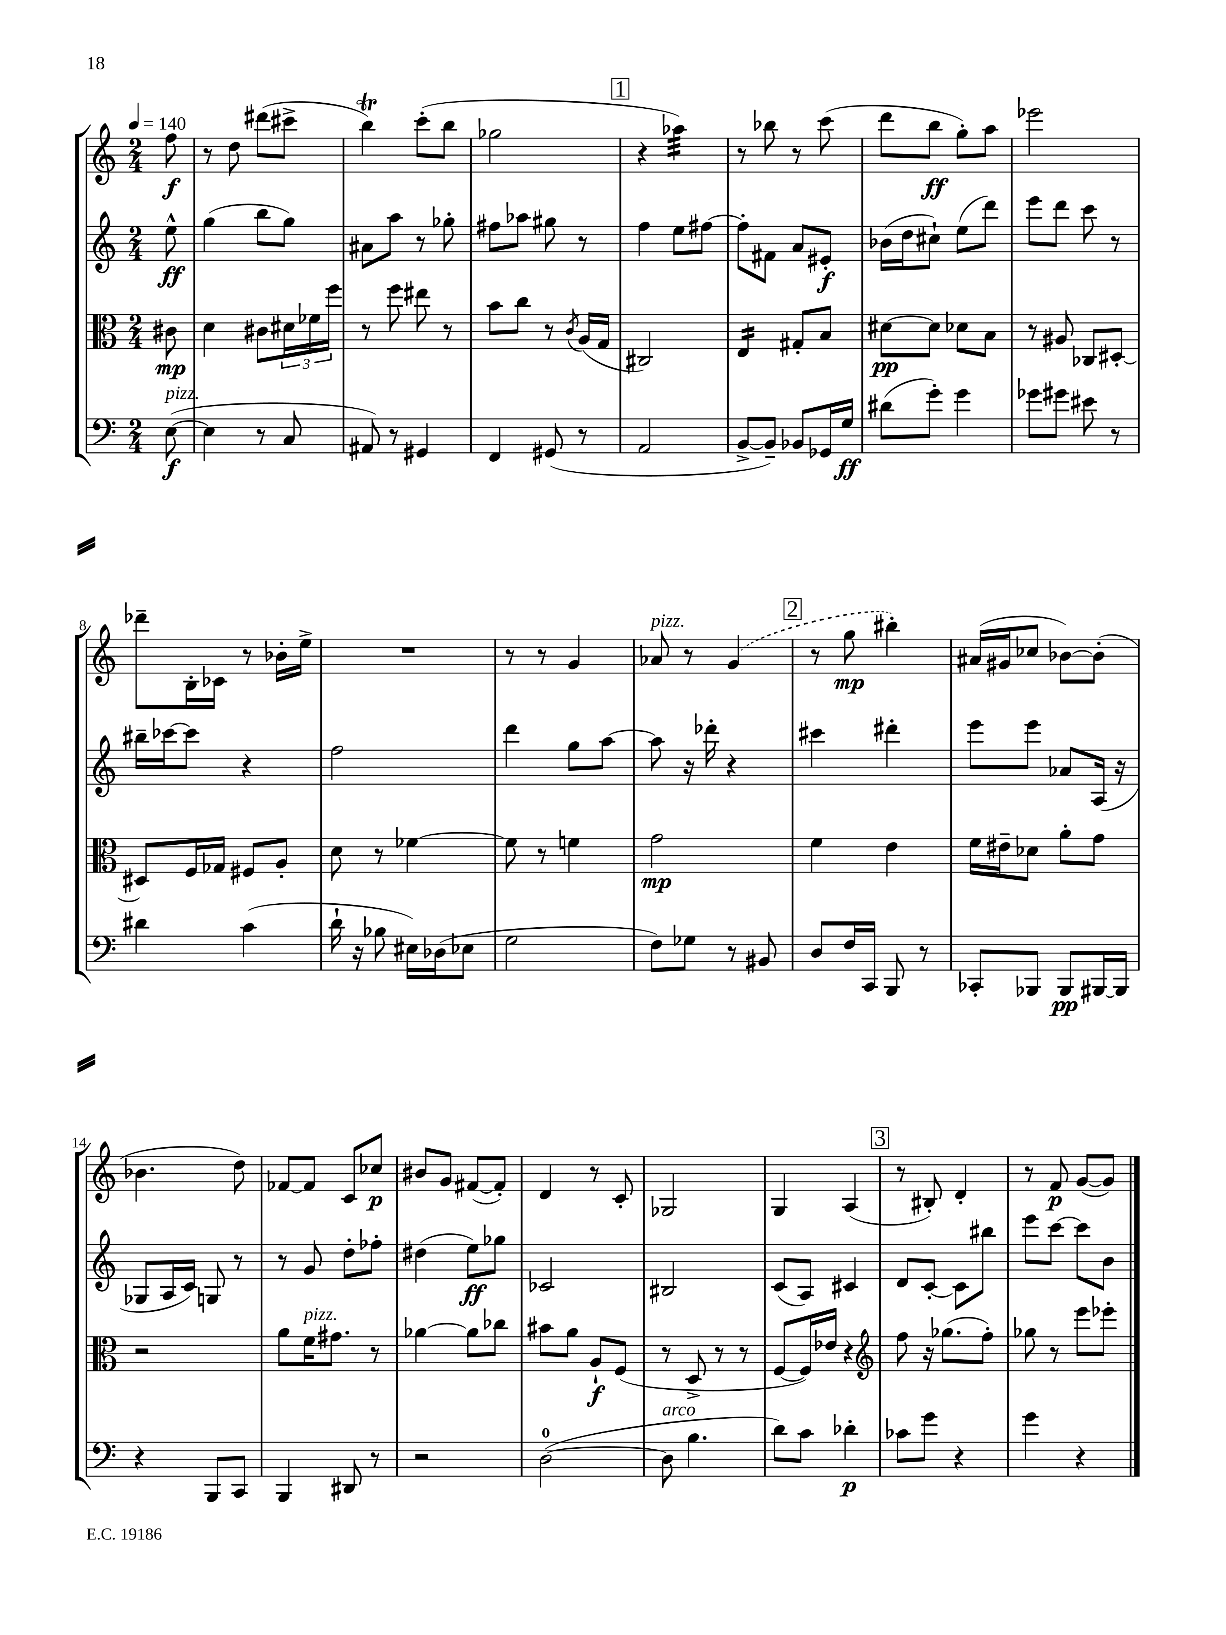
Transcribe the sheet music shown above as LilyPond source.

<<
\new StaffGroup <<
\new Staff = "s0" {
    \clef treble \key c \major \numericTimeSignature \time 2/4 \partial 8 \tempo 4 = 140
    f''8\f |
    r8 d''8 dis'''8( cis'''8-> |
    b''4\trill) c'''8-.( b''8 |
    ges''2 |
    \mark \markup { \box "1" } r4 aes''4:32) |
    r8 bes''8 r8 c'''8( |
    d'''8 b''8\ff g''8-.) a''8 |
    ees'''2 |
    des'''8-- b16-. ces'16 r8 bes'16-. e''16-> |
    R2 |
    r8 r8 g'4 |
    aes'8^\markup { \italic "pizz." } r8 \once \slurDashed g'4( |
    \mark \markup { \box "2" } r8 g''8\mp bis''4-.) |
    ais'16( gis'16 ces''8 bes'8~) bes'8-.( |
    bes'4. d''8) |
    fes'8~ fes'8 c'8 ces''8\p |
    bis'8 g'8 fis'8~( fis'8-.) |
    d'4 r8 c'8-. |
    ges2 |
    g4 a4( |
    \mark \markup { \box "3" } r8 bis8-.) d'4-. |
    r8 f'8\p g'8~( g'8) \bar "|." |
}
\new Staff = "s1" {
    \clef treble \key c \major \numericTimeSignature \time 2/4 \partial 8
    e''8-^\ff |
    g''4( b''8 g''8) |
    ais'8 a''8 r8 ges''8-. |
    fis''8 aes''8 gis''8 r8 |
    \mark \markup { \box "1" } f''4 e''8 fis''8~ |
    fis''8-. fis'8 a'8 eis'8-.\f |
    bes'16( d''16 cis''8-!) e''8( d'''8) |
    e'''8 d'''8 c'''8 r8 |
    bis''16-- ces'''16~ ces'''8 r4 |
    f''2 |
    d'''4 g''8 a''8~ |
    a''8 r16 des'''16-. r4 |
    \mark \markup { \box "2" } cis'''4 dis'''4-. |
    e'''8 e'''8 aes'8 a16( r16 |
    ges8 a16 c'16) g8 r8 |
    r8 g'8 d''8-. fes''8-. |
    dis''4( e''8\ff) ges''8 |
    ces'2 |
    bis2 |
    c'8( a8) cis'4 |
    \mark \markup { \box "3" } d'8 c'8~-. c'8 bis''8 |
    e'''8 c'''8~ c'''8 b'8 \bar "|." |
}
\new Staff = "s2" {
    \clef alto \key c \major \numericTimeSignature \time 2/4 \partial 8
    cis'8\mp |
    d'4 cis'8 \tuplet 3/2 { dis'16 fes'16 f''16 } |
    r8 f''8 eis''8 r8 |
    b'8 c''8 r8 \acciaccatura { c'8 } a16( g16 |
    \mark \markup { \box "1" } cis2) |
    e4:16 gis8-. b8 |
    dis'8~\pp dis'8 des'8 b8 |
    r8 ais8 ces8 dis8~-. |
    dis8 f16 ges16 fis8 a8-. |
    d'8 r8 fes'4~ |
    fes'8 r8 f'4 |
    g'2\mp |
    \mark \markup { \box "2" } f'4 e'4 |
    f'16 eis'16-- des'8 a'8-. g'8 |
    r2 |
    a'8 f'16^\markup { \italic "pizz." } gis'8. r8 |
    aes'4~ aes'8 ces''8 |
    bis'8 a'8 a8-!\f f8( |
    r8 d8-> r8 r8 |
    f8~ f16) ees'16 r4 |
    \mark \markup { \box "3" } \clef treble f''8 r16 ges''8.( f''8-.) |
    ges''8 r8 e'''8 ees'''8-. \bar "|." |
}
\new Staff = "s3" {
    \clef bass \key c \major \numericTimeSignature \time 2/4 \partial 8
    e8~\f^\markup { \italic "pizz." }( |
    e4 r8 c8 |
    ais,8) r8 gis,4 |
    f,4 gis,8( r8 |
    \mark \markup { \box "1" } a,2 |
    b,8~-> b,8--) bes,8 ges,16 g16\ff |
    dis'8( g'8-.) g'4 |
    ges'8 gis'8 eis'8 r8 |
    dis'4 c'4( |
    d'16-! r16 bes8 eis16) des16( ees8 |
    g2 |
    f8) ges8 r8 bis,8 |
    \mark \markup { \box "2" } d8 f16 c,16 b,,8 r8 |
    ces,8-. bes,,8 bes,,8\pp bis,,16~ bis,,16 |
    r4 b,,8 c,8 |
    b,,4 dis,8 r8 |
    r2 |
    d2-0~( |
    d8^\markup { \italic "arco" } b4. |
    d'8) c'8 des'4-.\p |
    \mark \markup { \box "3" } ces'8 g'8 r4 |
    g'4 r4 \bar "|." |
}
>>
>>
